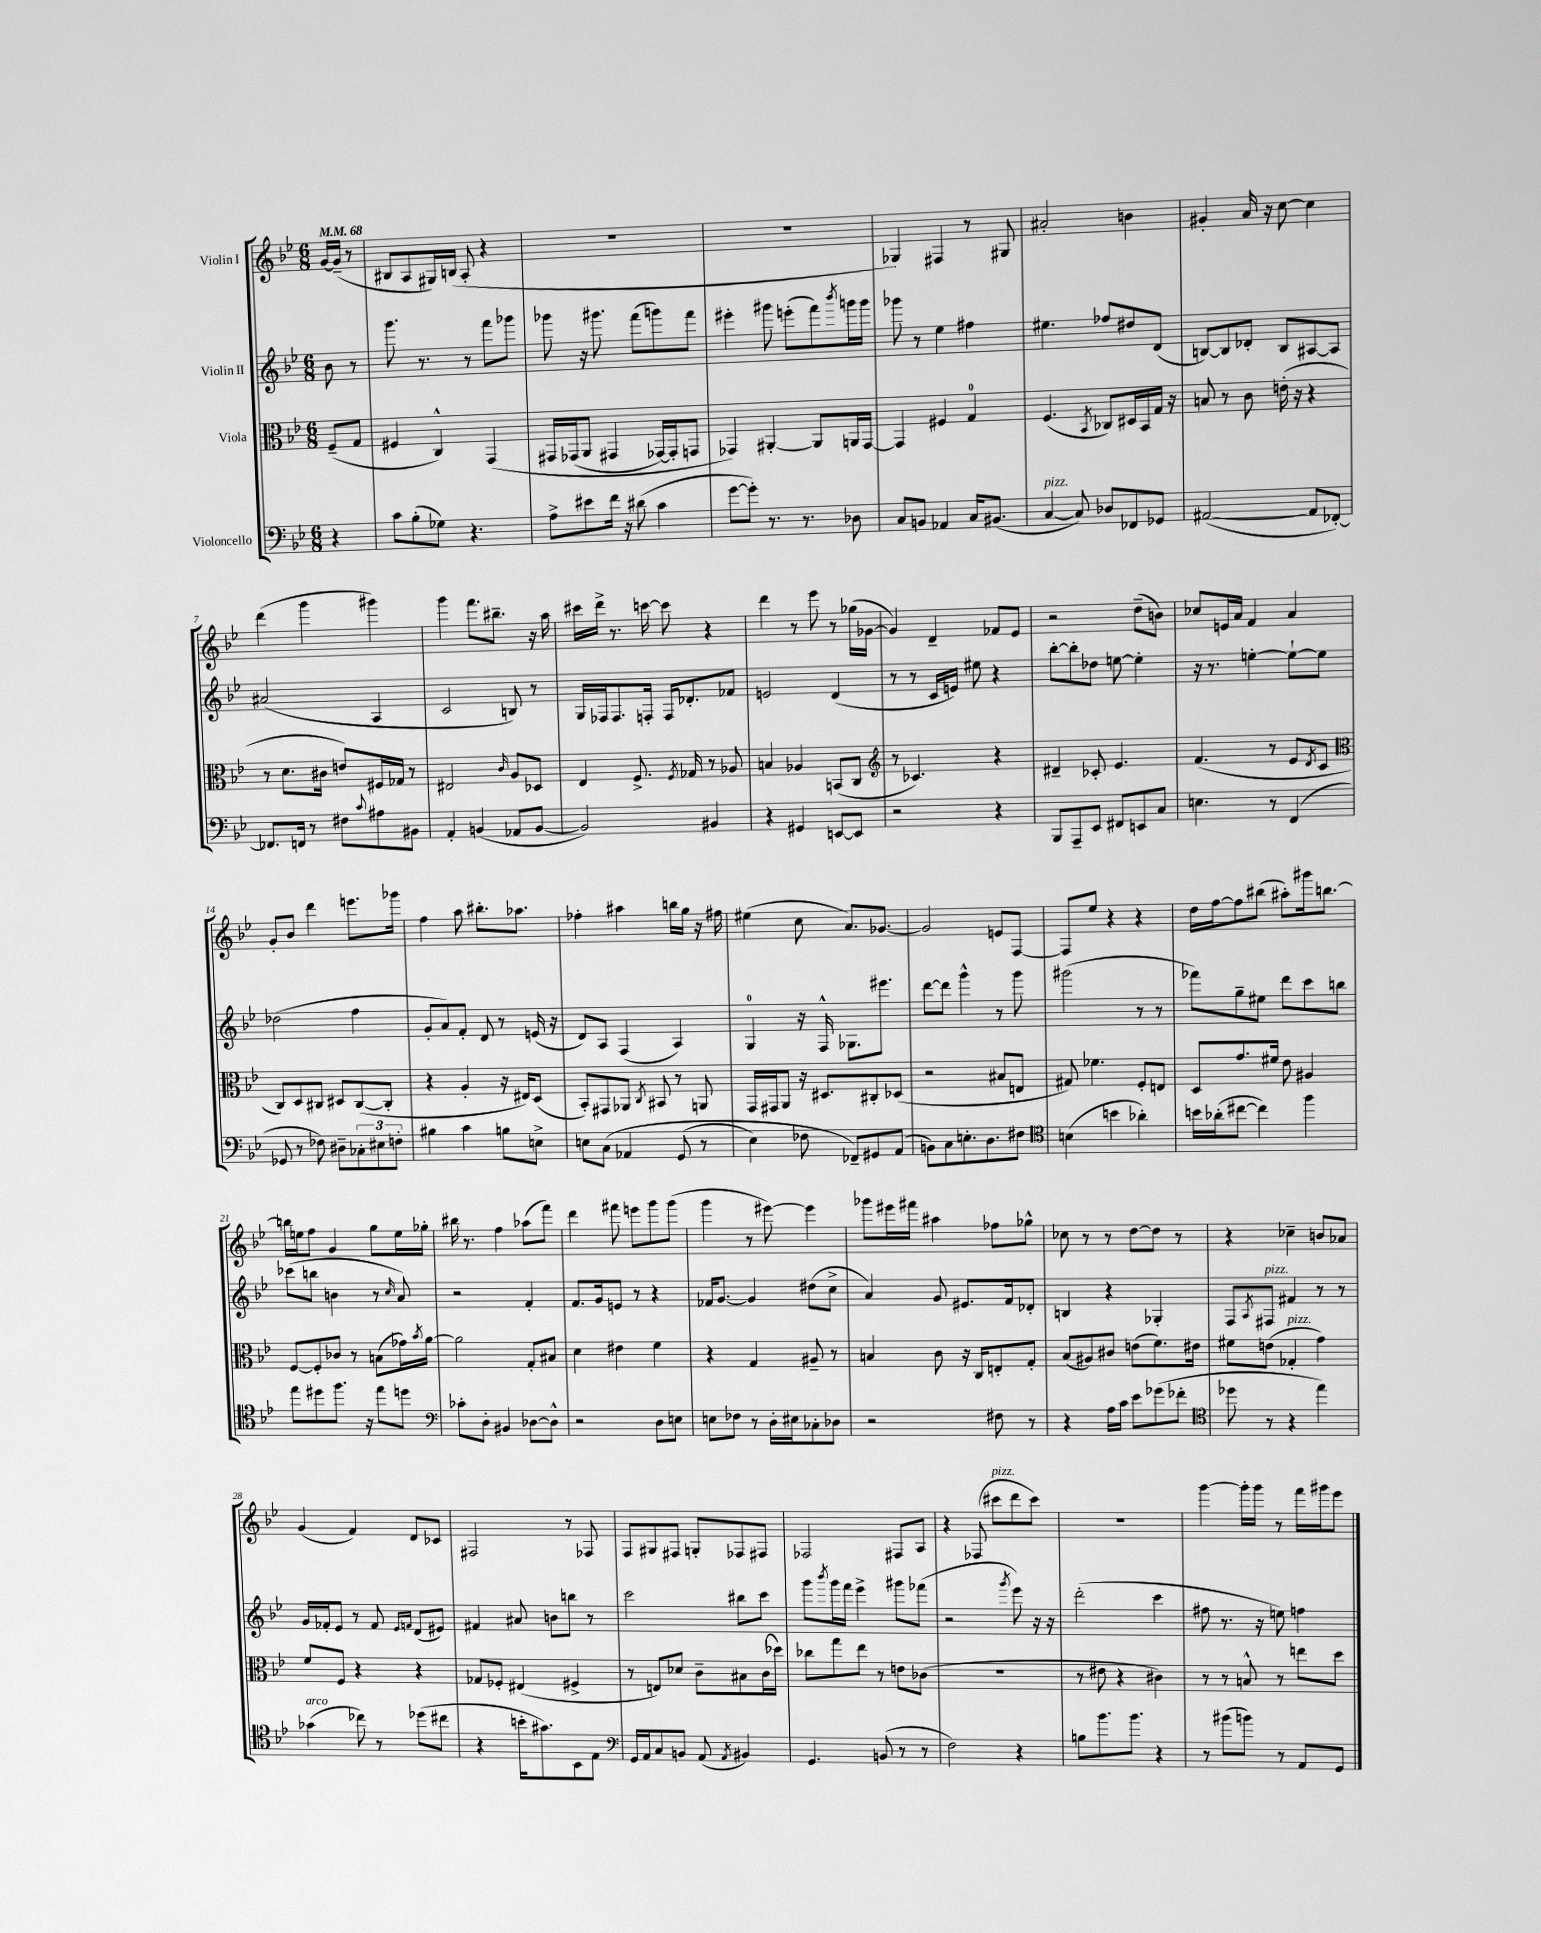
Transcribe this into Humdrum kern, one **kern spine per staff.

**kern	**kern	**kern	**kern
*staff4	*staff3	*staff2	*staff1
*clefF4	*clefC3	*clefG2	*clefG2
*k[b-e-]	*k[b-e-]	*k[b-e-]	*k[b-e-]
*M6/8	*M6/8	*M6/8	*M6/8
*MM68	*MM68	*MM68	*MM68
4r	(8F~	8b-	[16g
.	.	.	(16g~]
.	8G	8r	8r
=	=	=	=
8c	4F#	8.ggg	8B#
(8B-'	.	.	8A
.	.	8.r	.
8G-)	4C^^)	.	16G#)
.	.	.	(16B
4.r	.	8r	8A'
.	&(4GG	8fff	4r
.	.	8ggg-	.
=	=	=	=
8A^	16GG#	8ggg-	2.r
.	(16GG-	.	.
8e#	8AA	16r	.
.	.	8.ggg#	.
16f	4GG#	.	.
16r	.	.	.
(8d#	.	(8fff	.
4c	[16GG-)	8ggg)	.
.	16GG-']	.	.
.	8GG	8fff	.
=	=	=	=
[8g	4GG-&)	4eee#'	2.r
8g'])	.	.	.
8.r	[4AA#'	8ggg#	.
.	.	(8eee'	.
8.r	.	.	.
.	8AA#]	8fff)	.
.	.	8qbbb-	.
8D-	16AA	16ggg	.
.	[16GG-	16ggg	.
=	=	=	=
8C	4GG-]	8ggg-	4G-)
8BB	.	8r	.
4AA-	4F#	4ee-	4F#
16C	4G	4ff#	8r
(8.BB#	.	.	.
.	.	.	8G#
=	=	=	=
[4C	(4.F	4.ee#	2a#'
8C])	.	.	.
.	8qBB-	.	.
8D-	8C-)	8ff-	.
8FF-	16D#	8dd#	4b
.	16BB-	.	.
8GG-	16G	(8d	.
.	16r	.	.
=	=	=	=
([2AA#	8B	[8B)	4g#'
.	8r	8B]	.
.	8c	8d-'	16a
.	.	.	16r
.	(16e'	8B	[8cc
.	16r	.	.
8AA#]	4r	[8A#	4cc]
[8FF-')	.	8A#]	.
=	=	=	=
8.FF-]	8r	(2a#	(4ddd
.	8.d	.	.
16FF	.	.	.
8r	.	.	4ggg
.	16c#	.	.
8F#	8e)	.	.
8qqc	.	.	.
8A#	16F#	4A	4ggg#)
.	16G-	.	.
8BB#	8r	.	.
=	=	=	=
4AA'	2E#	2c	4ggg
(4BB	.	.	8.fff
.	.	.	8.bb#~
.	16qqc	.	.
8AA-	8A	8B)	.
[8BB	8D-	8r	16r
.	.	.	16aa
=	=	=	=
2BB])	4E-	16G	16ccc#
.	.	16F-	16ddd^
.	.	8.F-	8.r
.	8.F^	.	.
.	.	16F'	[16ccc
.	.	16F	8ccc]
.	8qF	.	.
.	16G-	8.d-'	.
4BB#	8r	.	4r
.	8A-	8f-	.
=	=	=	=
4r	4B	2e	4ddd
4GG#	4A-	.	8r
.	.	.	8eee-
[8EE	(8BB	(4d	8r
8EE]	8C	.	(16gg-
.	.	.	[16g-
=	=	=	=
*	*clefG2	*	*
2r	8r	8r	4g-])
.	4.c-)	8r	.
.	.	16c	4d~
.	.	16e)	.
.	.	8ee#	.
4r	4r	4r	8f-
.	.	.	8e-
=	=	=	=
8BBB-	4d#~	[8bb-'	2r
8AAA~	.	8bb-']	.
8EE-	8c-'	8dd-	.
8FF#	4.e-	[8ee	.
8EE	.	4ee']	(8dd~
8C	.	.	8b)
=	=	=	=
4.E	(4.f	16r	8cc-
.	.	8.r	.
.	.	.	16e
.	.	.	16a
.	.	[4ee'	4f
8r	8r	.	.
(4FF	8e-	8ee`_	4a
.	8qd	.	.
.	8c	8ee]	.
=	=	=	=
*	*clefC3	*	*
8GG-	8C)	(2dd-	8g'
8r	8D	.	8b-
8F-)	8C#	.	4ddd
8D#~	8D#	.	.
12C-'	([8C#	4ff	8.eee
12E#	.	.	.
.	8C#']	.	.
12F'	.	.	.
.	.	.	16ggg-
=	=	=	=
4B#	4r	8g'	4ff
.	.	8a)	.
4c	4A'	8f'	8aa
.	.	8d	8.bb#'
8B	16r	8r	.
.	16E#)	.	8.aa-
8E^	(8D	(16e	.
.	.	16r	.
=	=	=	=
8E	8BB-')	8d)	4ff-'
&(8C	8GG#	8A	.
4AA-	8AA-	(4F	4aa#
.	8qC	.	.
.	8BB#	.	.
(8GG	8r	4A)	16bb
.	.	.	16gg
8r	8AA	.	16r
.	.	.	16ff#
=	=	=	=
4E-)	16GG	4G	(4ee#
.	16GG#	.	.
.	8AA	.	.
8F-	16r	16r	8cc
.	8.D#	16F^^	.
8FF-~&)	.	8.G-	8.a)
8GG#	8C#'	.	.
.	.	8.eee#	[8.g-
(8AA	(8D-	.	.
=	=	=	=
8BB)	2r	[8ddd	2g-]
8C	.	8ddd]	.
8.E'	.	4ggg^^	.
8.D	.	.	.
.	8B#	8r	8e
8F#	8E	8ggg	[8F
=	=	=	=
*clefC4	*	*	*
(4B	8G#)	(2ggg#	8F]
.	4.f-	.	8ee-
4b	.	.	4r
4a-')	8F'	8r	4r
.	8E	8r	.
=	=	=	=
16b	8D	8fff-)	16dd
(16a-'	.	.	[16ff
[8cc#	8.g	8gg~	8ff]
4cc#])	.	8ee#	(8bb#
.	16f#	.	.
.	8e-	8ddd	8aa#')
4ff	4A#	8ccc	16ggg#
.	.	.	[8.bb
.	.	8bb	.
=	=	=	=
8ee-	[8F	(8ccc-	16bb]
.	.	.	16ee
8dd#	8F']	8bb	8ff
8.ff	8c-	4b	4g
.	8r	.	.
16r	.	.	.
8ee-	(8B	8r	8gg
.	.	16qqcc	.
8dd	16g-)	8a)	16ee
.	8qb-	.	.
.	[16a	.	16gg-'
=	=	=	=
*clefF4	*	*	*
8c-'	2a]	2r	16bb#
.	.	.	8.r
8D'	.	.	.
4BB#	.	.	4ff
[8D-	8G'	4f'	(8aa-
8D-^^]	8B#	.	8fff)
=	=	=	=
2r	4d	8.f	4ddd
.	.	16g	.
.	4e#	8e	8fff#
.	.	8r	8eee
8D	4f	4r	8ggg
8E	.	.	(8ggg
=	=	=	=
8E	4r	16f-	4ggg
.	.	[8.g	.
8F-	.	.	.
8r	4G	4g]	8r
16D'	.	.	[8eee#)
16E#	.	.	.
8C-'	8A#~	(8dd#	4eee#]
8D-	8r	8cc^	.
=	=	=	=
2r	4B	4a)	8ggg-
.	.	.	16eee#
.	.	.	16fff#
.	8c	8g	4aa#
.	16r	8.e#	.
.	16C	.	.
8F#	8E'	.	8ff-
.	.	16f	.
8r	8G'	8d-'	8gg-^^
=	=	=	=
4r	(8B-	4B	8cc-
.	8A#)	.	8r
16A	8c#	4r	8r
16c	.	.	.
8e-	(8e	.	[8dd
(8g-	8.f)	4G-'	8dd]
8f-'	.	.	8r
.	16e#	.	.
=	=	=	=
*clefC4	*	*	*
8dd-	8f#	8F	4r
.	.	8qA	.
8r	(8e	8F#	.
4r	4G-'	4f#	4cc-~
4ee-)	4g)	8r	8b
.	.	8r	8a-
=	=	=	=
(4g-	8f	16g	(4g
.	.	16f-'	.
.	8F	8e-	.
8cc-)	4r	8r	4f)
8r	.	8f-	.
.	.	16qqe-	.
.	.	16qqf	.
(8dd-	4r	(8d	8d
8cc#	.	8e#)	8c-
=	=	=	=
4r	8G-	4f#	2F#
.	8F-'	.	.
16b'	(4E#	8a#	.
8.g#)	.	.	.
.	.	8b	.
8BB-	4F#^	8bb	8r
8E-	.	8r	8F-
=	=	=	=
*clefF4	*	*	*
16GG	8r	2ccc	8F
16AA	.	.	.
8C	8E)	.	8G#
8BB	8d-	.	8F#
(8AA	8c~	.	8G'
8qAA	.	.	.
4BB#)	8B#	8bb#	8F-
.	(16c	8ccc	8F#
.	16dd-)	.	.
=	=	=	=
4.GG	8cc-	8ggg	2F-
.	.	8qbbb-	.
.	8gg	16ggg	.
.	.	16fff	.
.	8ee-	4eee-^	.
(8BB	8r	.	.
8r	8e	8ggg#	8F#
8r	(8c-	(8fff-	8A
=	=	=	=
2F)	2.r	2r	4r
.	.	.	(8F-
.	.	.	8ccc#
.	.	8qggg	.
4r	.	8eee-)	8ddd
.	.	16r	8ccc#)
.	.	16r	.
=	=	=	=
8B	8r	(2ddd'	2.r
8.b-	8e#	.	.
.	4r	.	.
8.b-	.	.	.
4r	4c#)	4ccc	.
=	=	=	=
8r	8r	8ff#	[4ggg
(8b#	8r	8.r	.
8b)	8B^^	.	16ggg']
.	.	16r	16ggg
8r	8r	8ee)	8r
8AA	8ee	4ff	16fff
.	.	.	16ggg#
8GG	8dd	.	8eee-
==	==	==	==
*-	*-	*-	*-
